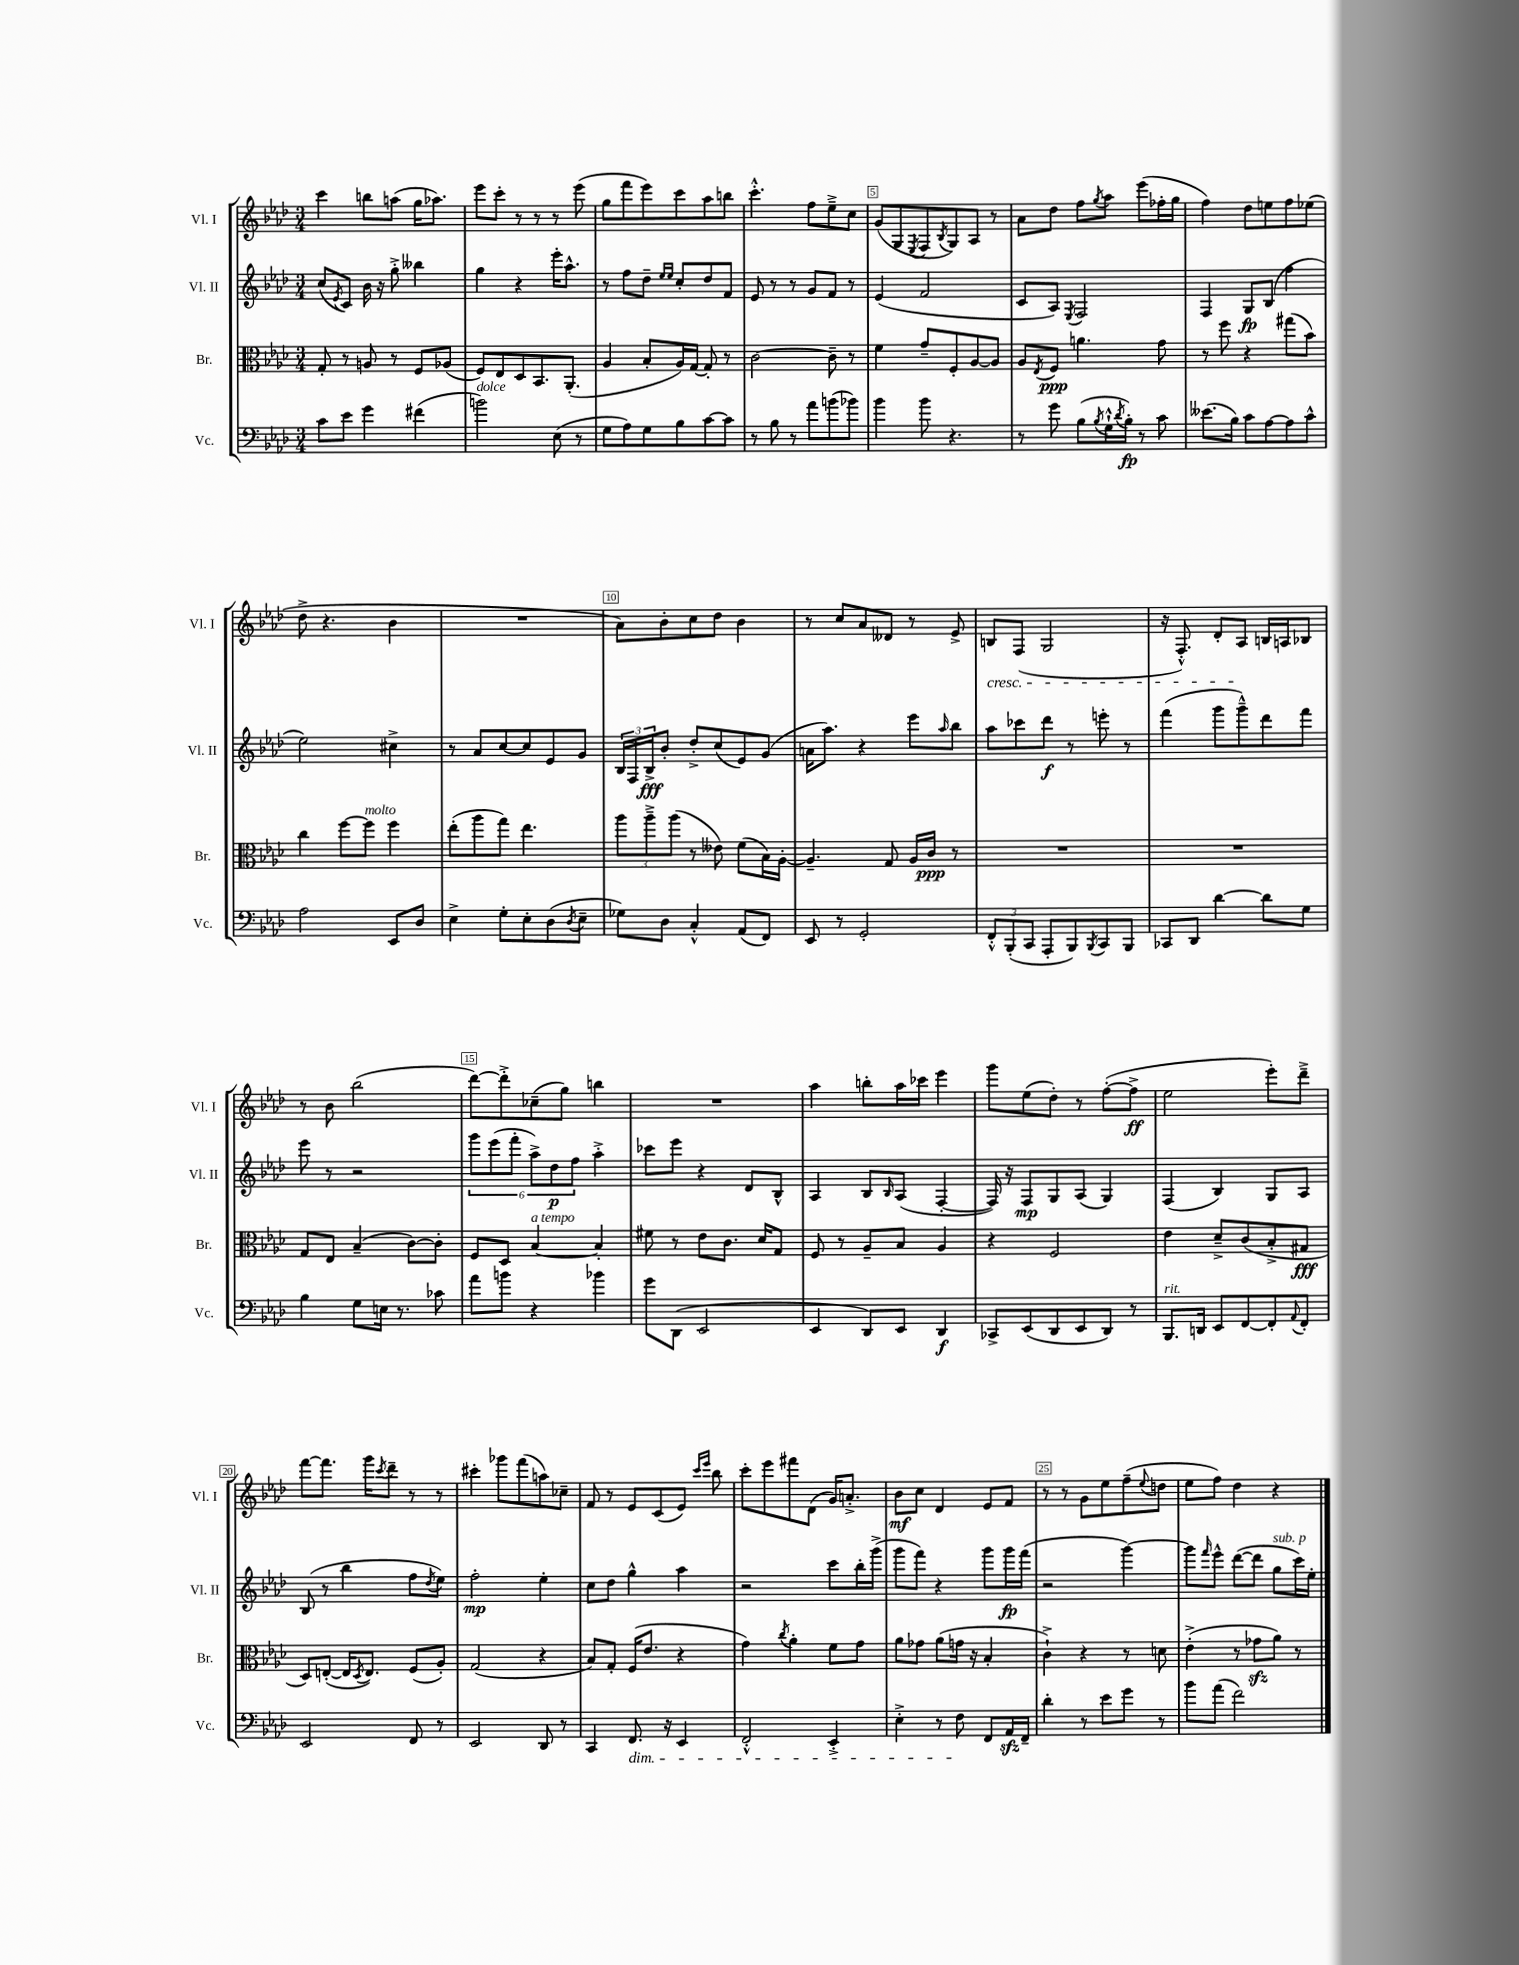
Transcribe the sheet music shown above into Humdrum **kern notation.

**kern	**dynam	**kern	**dynam	**kern	**dynam	**kern	**dynam
*part4	*part4	*part3	*part3	*part2	*part2	*part1	*part1
*staff4	*staff4	*staff3	*staff3	*staff2	*staff2	*staff1	*staff1
*I"Vc.	*	*I"Br.	*	*I"Vl. II	*	*I"Vl. I	*
*I'Vc.	*	*I'Br.	*	*I'Vl. II	*	*I'Vl. I	*
*clefF4	*	*clefC3	*	*clefG2	*	*clefG2	*
*k[b-e-a-d-]	*	*k[b-e-a-d-]	*	*k[b-e-a-d-]	*	*k[b-e-a-d-]	*
*M3/4	*	*M3/4	*	*M3/4	*	*M3/4	*
=1	=1	=1	=1	=1	=1	=1	=1
8c\L	.	8G'/	.	(8cc/L	.	4ccc\	.
.	.	.	.	8qe-/	.	.	.
8e-\J	.	8r	.	8c/J)	.	.	.
4g\	.	8An/	.	16b-\	.	8bbn\L	.
.	.	.	.	16r	.	.	.
.	.	8r	.	8gg'^\	.	(8aan\J	.
(4f#X\	.	8F/L	.	4bb--X\	.	16gg\KL	.
.	.	.	.	.	.	8.aa-X\J)	.
.	.	(8A-X/J	.	.	.	.	.
=2	=2	=2	=2	=2	=2	=2	=2
!LO:TX:a:i:t=dolce	!	!	!	!	!	!	!
2bn\)	.	8F/L)	.	4gg\	.	8eee-\L	.
.	.	8E-/	.	.	.	8ccc'\J	.
.	.	8D-/	.	4r	.	8r	.
.	.	8.BB-/	.	.	.	8r	.
(8E-\	.	.	.	16eee-'\KL	.	8r	.
.	.	(8.AA-'/J	.	8.aa-^^\J	.	.	.
8r	.	.	.	.	.	(8eee-\	.
=3	=3	=3	=3	=3	=3	=3	=3
8G\L	.	4A-/	.	8r	.	8gg\L	.
8A-\)	.	.	.	8ff\L	.	8fff\	.
8G\	.	8B-'/L	.	8dd-~\J	.	8eee-\)	.
.	.	.	.	16qqee-/LL	.	.	.
.	.	.	.	16qqee-/JJ	.	.	.
8B-\	.	16A-/L)	.	8cc'/L	.	8ccc\	.
.	.	[16G/JJ	.	.	.	.	.
[8c\	.	8G'/]	.	8dd-/	.	8aa-\	.
8c\J]	.	8r	.	8f/J	.	8bbn\J	.
=4	=4	=4	=4	=4	=4	=4	=4
8r	.	[2c\	.	8e-/	.	4.ccc'^^\	.
8B-\	.	.	.	8r	.	.	.
8r	.	.	.	8r	.	.	.
8a-\L	.	.	.	8g/L	.	8ff\L	.
(8bn\	.	8c~\]	.	8f/J	.	8ee-~^\	.
8b-X\J)	.	8r	.	8r	.	8cc\J	.
=5	=5	=5	=5	=5	=5	=5	=5
4b-\	.	4f\	.	(4e-/	.	(8g/L	.
.	.	.	.	.	.	8G/	.
.	.	.	.	.	.	8qE-/	.
8b-\	.	8g~/L	.	2f/	.	8F/	.
.	.	.	.	.	.	8qB-/	.
4.r	.	8F'/	.	.	.	8G/)	.
.	.	[8A-/	.	.	.	8A-/J	.
.	.	8A-/J]	.	.	.	8r	.
=6	=6	=6	=6	=6	=6	=6	=6
8r	.	8A-/L	.	8c/L	.	8a-\L	.
.	.	8qE-/	.	.	.	.	.
8g\	.	8F/J	ppp	8A-/J)	.	8dd-\J	.
.	.	.	.	8qE-/	.	.	.
(8B-\L	.	4.an\	.	2F/	.	8ff\L	.
8qB-/	.	.	.	.	.	8qgg/	.
16G`^^\L	.	.	.	.	.	8aa-\J	.
8qd-/	.	.	.	.	.	.	.
16B-'\JJ)	fp	.	.	.	.	.	.
8r	.	.	.	.	.	(8eee-\L	.
8c\	.	8g\	.	.	.	16ff-X'\L	.
.	.	.	.	.	.	16gg\JJ	.
=7	=7	=7	=7	=7	=7	=7	=7
(8.e--X\L	.	8r	.	4F/	.	4ff\)	.
.	.	8ff\	.	.	.	.	.
16B-\Jk)	.	.	.	.	.	.	.
8c\L	.	4r	.	8G/L	fp	8dd-\L	.
[8A-\	.	.	.	(8B-/J	.	8een\	.
8A-\]	.	(8gg#X\L	.	4ff\	.	8ff\	.
8c^^\J	.	8b-\J)	.	.	.	(8ee-X\J	.
!!LO:LB:g=z
=8	=8	=8	=8	=8	=8	=8	=8
2A-\	.	4cc\	.	2ee-\)	.	8dd-^\	.
.	.	.	.	.	.	4.r	.
.	.	[8ff\L	.	.	.	.	.
!	!	!LO:TX:a:i:t=molto	!	!	!	!	!
.	.	8ff\J]	.	.	.	.	.
8EE-/L	.	4ff\	.	4cc#X^\	.	4b-\	.
8D-/J	.	.	.	.	.	.	.
=9	=9	=9	=9	=9	=9	=9	=9
4E-^\	.	(8ee-'\L	.	8r	.	2.r	.
.	.	8aa-\	.	8a-/L	.	.	.
8G'\L	.	8gg\J)	.	[8cc/	.	.	.
8E-'\	.	4.ee-\	.	8cc/]	.	.	.
(8D-\	.	.	.	8e-/	.	.	.
8qD-/	.	.	.	.	.	.	.
8E-~\J	.	.	.	8g/J	.	.	.
=10	=10	=10	=10	=10	=10	=10	=10
8G-X\L)	.	12aa-\L	.	24B-/LL	.	8a-\L)	.
.	.	.	.	24F/	.	.	.
.	.	12aa-~^\	.	24B-^/J	fff	.	.
8D-\J	.	.	.	8b-'/J	.	8b-'\	.
.	.	(12aa-\J	.	.	.	.	.
4C'^^/	.	8r	.	8dd-'^/L	.	8cc\	.
.	.	8e--X\)	.	(8cc/	.	8dd-\J	.
(8AA-/L	.	(8f\L	.	8e-/)	.	4b-\	.
8FF/J)	.	16B-\L)	.	(8g/J	.	.	.
.	.	[16A-'\JJ	.	.	.	.	.
=11	=11	=11	=11	=11	=11	=11	=11
8EE-/	.	4.A-~/]	.	16an\KL	.	8r	.
.	.	.	.	8.aa-\J)	.	.	.
8r	.	.	.	.	.	8cc/L	.
2GG'/	.	.	.	4r	.	8a-/	.
.	.	8G/	.	.	.	8d--X/J	.
.	.	16A-/LL	.	8eee-\L	.	8r	.
.	.	16c/JJ	ppp	.	.	.	.
.	.	.	.	16qqaa-/	.	.	.
.	.	8r	.	8bb-\J	.	8e-^/	.
=12	=12	=12	=12	=12	=12	=12	=12
!	!	!	!	!	!	!LO:TX:b:i:t=cresc.	!
12FF'^^/L	.	2.r	.	8aa-\L	.	8Bn/L	.
(12BBB-'/	.	.	.	.	.	.	.
.	.	.	.	8ccc-X\	.	(8F/J	.
12CC/J	.	.	.	.	.	.	.
8AAA-'/L	.	.	.	8ddd-\J	f	2G/	.
8BBB-/)	.	.	.	8r	.	.	.
8qBBB-/	.	.	.	.	.	.	.
8CC/	.	.	.	8eeen'\	.	.	.
8BBB-/J	.	.	.	8r	.	.	.
=13	=13	=13	=13	=13	=13	=13	=13
8CC-X/L	.	2.r	.	(4fff\	.	16r	.
.	.	.	.	.	.	8.F'^^/)	.
8DD-/J	.	.	.	.	.	.	.
[4d-\	.	.	.	8ggg\L	.	8d-'/L	.
.	.	.	.	8ggg~^^\)	.	8A-/J	.
8d-\L]	.	.	.	8ddd-\	.	16Bn/LL	.
.	.	.	.	.	.	16An/J	.
8G\J	.	.	.	8fff\J	.	8B-X/J	.
!!LO:LB:g=z
=14	=14	=14	=14	=14	=14	=14	=14
4B-\	.	8G/L	.	8eee-\	.	8r	.
.	.	8E-/J	.	8r	.	8b-\	.
8G\L	.	(4B-~/	.	2r	.	(2bb-\	.
16En\Jk	.	.	.	.	.	.	.
8.r	.	.	.	.	.	.	.
.	.	[8c\L)	.	.	.	.	.
8c-X\	.	8c'\J]	.	.	.	.	.
=15	=15	=15	=15	=15	=15	=15	=15
8a-\L	.	8F/L	.	12ggg\L	.	[8ddd-\L)	.
.	.	.	.	(12eee-\	.	.	.
8bn\J	.	8D-/J	.	.	.	8ddd-'^\]	.
.	.	.	.	12fff'\J	.	.	.
!	!	!LO:TX:a:i:t=a tempo	!	!	!	!	!
4r	.	[4B-/	.	12aa-^\L)	.	(8cc-X~\	.
.	.	.	.	12dd-\	p	.	.
.	.	.	.	.	.	8gg\J)	.
.	.	.	.	12ff\J	.	.	.
4b-X\	.	4B-'/]	.	4aa-'^\	.	4bbn\	.
=16	=16	=16	=16	=16	=16	=16	=16
8g\L	.	8f#X\	.	8ccc-X\L	.	2.r	.
(8DD-\J	.	8r	.	8eee-\J	.	.	.
2EE-/	.	8e-\L	.	4r	.	.	.
.	.	8.c\J	.	.	.	.	.
.	.	.	.	8d-/L	.	.	.
.	.	16d-/KL	.	.	.	.	.
.	.	8G/J	.	8B-^^/J	.	.	.
=17	=17	=17	=17	=17	=17	=17	=17
4EE-/	.	8F/	.	4A-/	.	4aa-\	.
.	.	8r	.	.	.	.	.
8DD-/L)	.	8A-~/L	.	8B-/L	.	8bbn'\L	.
.	.	.	.	16qqB-/	.	.	.
8EE-/J	.	8B-/J	.	(8A-/J	.	16aa-\L	.
.	.	.	.	.	.	16ccc-X\JJ	.
4DD-/	f	4A-/	.	[4F'/	.	4eee-\	.
=18	=18	=18	=18	=18	=18	=18	=18
8CC-X^/L	.	4r	.	16F/])	.	8ggg\L	.
.	.	.	.	16r	.	.	.
(8EE-/	.	.	.	8F/L	mp	(8ee-\	.
8DD-/	.	2F/	.	8G/	.	8dd-'\J)	.
8EE-/	.	.	.	(8A-/J	.	8r	.
8DD-/J)	.	.	.	4G/)	.	([8ff'\L	.
8r	.	.	.	.	.	8ff^\J]	ff
=19	=19	=19	=19	=19	=19	=19	=19
!LO:TX:a:i:t=rit.	!	!	!	!	!	!	!
8.BBB-/L	.	4e-\	.	(4F/	.	2ee-\	.
16DDn/Jk	.	.	.	.	.	.	.
8EE-/L	.	8d-~^/L	.	4B-/)	.	.	.
[8FF/	.	(8c/	.	.	.	.	.
8FF'/]	.	8B-'^/	.	8G/L	.	8eee-'\L)	.
8qqAA-/	.	.	.	.	.	.	.
8FF'/J	.	8G#X/J	fff	8A-/J	.	8ddd-~^\J	.
!!LO:LB:g=z
=20	=20	=20	=20	=20	=20	=20	=20
2EE-/	.	8D-/L)	.	(8B-/	.	[8fff\L	.
.	.	([8En'/J	.	8r	.	8.fff\J]	.
.	.	16E/KL]	.	4bb-\	.	.	.
.	.	8qD-/	.	.	.	.	.
.	.	8.E/J)	.	.	.	16ggg\KL	.
.	.	.	.	.	.	8qccc/	.
.	.	.	.	.	.	8ddd-~\J	.
8FF/	.	(8F/L	.	8ff\L	.	8r	.
.	.	.	.	8qdd-/	.	.	.
8r	.	8A-'/J)	.	8ee-\J)	.	8r	.
=21	=21	=21	=21	=21	=21	=21	=21
2EE-/	.	(2G/	.	2ff'\	mp	4ccc#X'\	.
.	.	.	.	.	.	8ggg-X\L	.
.	.	.	.	.	.	(8fff\	.
8DD-/	.	4r	.	4ee-'\	.	8aan\)	.
8r	.	.	.	.	.	8cc-X~\J	.
=22	=22	=22	=22	=22	=22	=22	=22
4CC/	.	8B-/L)	.	8cc\L	.	8f/	.
.	.	8G'/J	.	8dd-\J	.	8r	.
!LO:TX:b:i:t=dim.	!	!	!	!	!	!	!
8.FF/	.	(16F/KL	.	4gg^^\	.	8e-/L	.
.	.	8.e-/J	.	.	.	.	.
.	.	.	.	.	.	(8c/	.
16r	.	.	.	.	.	.	.
4EE-/	.	4r	.	4aa-\	.	8e-/J)	.
.	.	.	.	.	.	16qqccc/LL	.
.	.	.	.	.	.	16qqeee-/JJ	.
.	.	.	.	.	.	8bb-\	.
=23	=23	=23	=23	=23	=23	=23	=23
2FF'^^/	.	4g\)	.	2r	.	8ccc'\L	.
.	.	.	.	.	.	8eee-\	.
.	.	8qcc/	.	.	.	.	.
.	.	4a-'\	.	.	.	8fff#X\	.
.	.	.	.	.	.	(8d-\J	.
4EE-'^/	.	8f\L	.	8ccc\L	.	16g/KL)	.
.	.	.	.	.	.	8.an'^/J	.
.	.	8g\J	.	16bb-'\L	.	.	.
.	.	.	.	(16ggg^\JJ	.	.	.
=24	=24	=24	=24	=24	=24	=24	=24
4E-'^\	.	8a-\L	.	8ggg\L	.	8b-\L	mf
.	.	8g-X\J	.	8fff\J)	.	8cc\J	.
8r	.	(8a-\L	.	4r	.	4d-/	.
8F\	.	16gn\Jk	.	.	.	.	.
.	.	16r	.	.	.	.	.
8FF/L	.	4B-'/	.	8ggg\L	.	8e-/L	.
16AA-zz/L	.	.	.	16ggg\L	fp	8f/J	.
16FF~/JJ	.	.	.	(16fff\JJ	.	.	.
=25	=25	=25	=25	=25	=25	=25	=25
4d-'\	.	4c`^\)	.	2r	.	8r	.
.	.	.	.	.	.	8r	.
8r	.	4r	.	.	.	8g\L	.
8e-\L	.	.	.	.	.	8ee-\	.
8g\J	.	8r	.	[4ggg\)	.	(8ff~\	.
.	.	.	.	.	.	8qqee-/	.
8r	.	8dn\	.	.	.	8ddn\J	.
=26	=26	=26	=26	=26	=26	=26	=26
8b-\L	.	(4e-'^\	.	8ggg\L]	.	8ee-\L	.
.	.	.	.	16qqfff/	.	.	.
(8a-\J	.	.	.	8eee-^^\J	.	8ff\J)	.
2f\)	.	8r	.	([8ddd-\L	.	4dd-\	.
.	.	8g-Xzz\L	.	8ddd-\J]	.	.	.
!	!	!	!	!LO:TX:a:i:t=sub. p	!	!	!
.	.	8a-\J)	.	8gg\L	.	4r	.
.	.	8r	.	16ccc\L)	.	.	.
.	.	.	.	16ee-'\JJ	.	.	.
==	==	==	==	==	==	==	==
*-	*-	*-	*-	*-	*-	*-	*-
